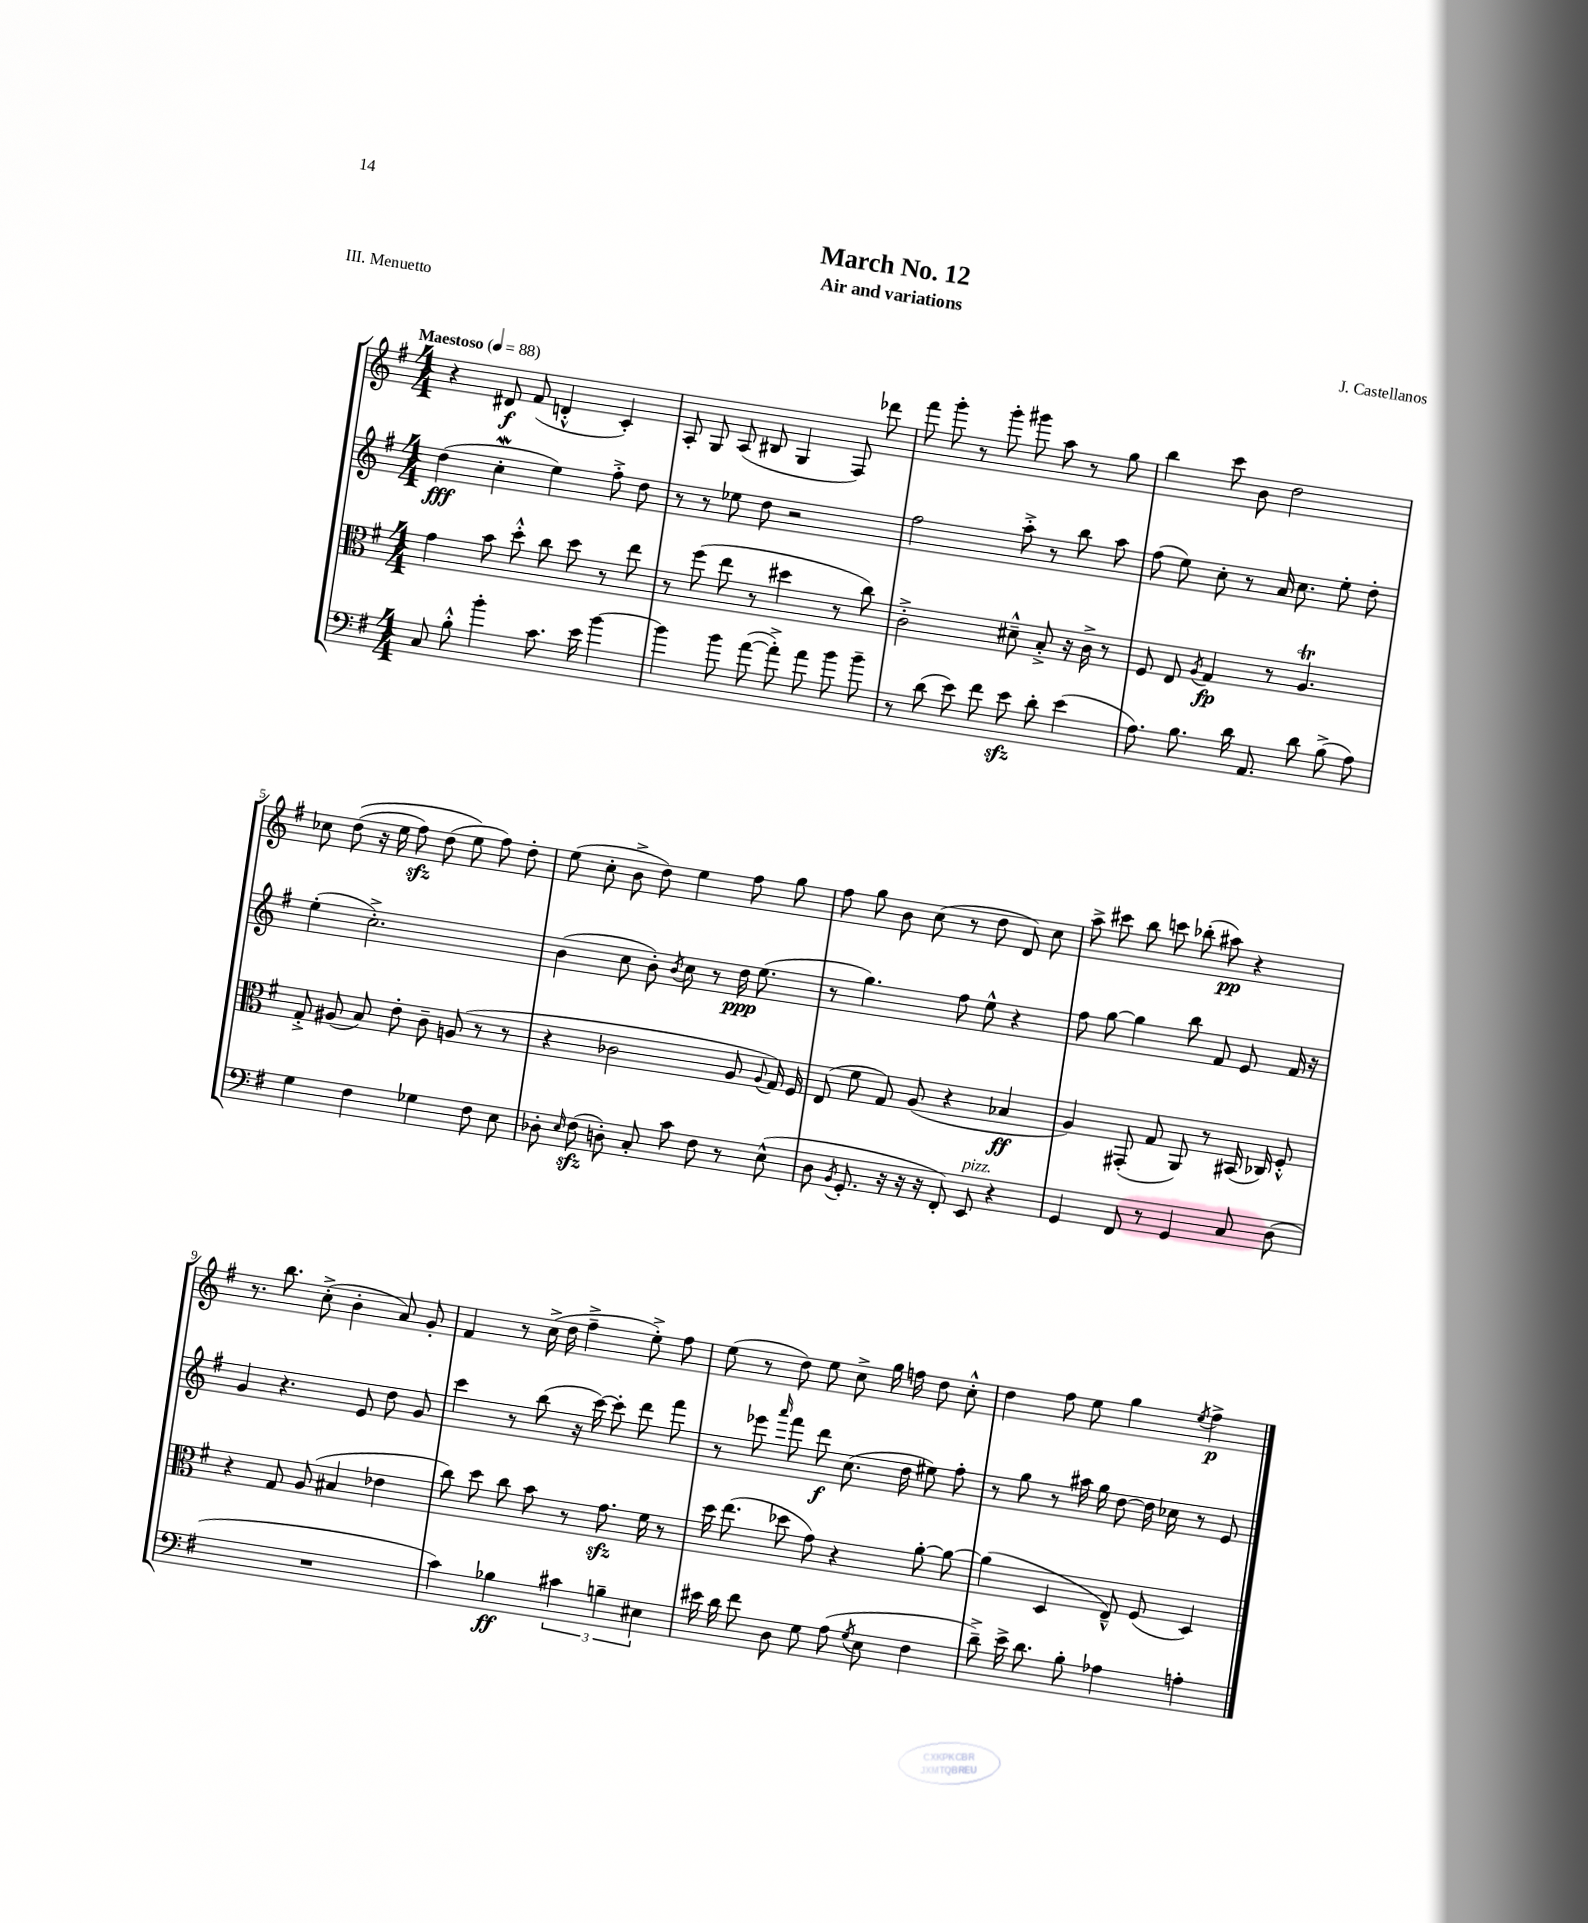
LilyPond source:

\header { title = "March No. 12" composer = "J. Castellanos" subtitle = "Air and variations" piece = "III. Menuetto" }
<<
\new StaffGroup <<
\new Staff = "s0" {
    \clef treble \key g \major \numericTimeSignature \time 4/4 \tempo "Maestoso" 4 = 88
    \autoBeamOff r4 dis'8\f fis'8( d'4-.-^ c'4-.) |
    a8-. g8 a8( bis8 g4 fis8) des'''8 |
    fis'''8 g'''8-. r8 g'''8-. gis'''8 a''8 r8 g''8 |
    b''4 c'''8 b'8 d''2 |
    ces''8 d''8(\( r16 e''16 fis''8\sfz) d''8( e''8\) fis''8) d''8-. |
    e''8( c''8-. b'8-> d''8) e''4 fis''8 g''8 |
    fis''8 g''8 b'8 c''8( r8 d''8 d'8) c''8 |
    a''8-> cis'''8 b''8 c'''8 bes''8-.( ais''8\pp) r4 |
    r8. b''8. c''8-.->( b'4-. a'8) g'8-. |
    fis'4 r8 c''16->( d''16 fis''4---> e''8-.->) fis''8 |
    e''8( r8 d''8) e''8 c''8-> g''16 f''16 d''8 c''8-.-^ |
    d''4 fis''8 e''8 g''4 \acciaccatura { e''8 } fis''4->\p \bar "|." |
}
\new Staff = "s1" {
    \clef treble \key g \major \numericTimeSignature \time 4/4
    \autoBeamOff d''4\fff( c''4-.\mordent e''4) fis''8-.-> d''8 |
    r8 r8 ees''8 d''8 r2 |
    fis''2 a''8-.-> r8 b''8 a''8 |
    fis''8( e''8) c''8-. r8 a'16 c''8. e''8-. d''8-. |
    e''4-.( c''2.-.->) |
    b'4( c''8 b'8-.) \acciaccatura { b'8 } c''8 r8 d''16\ppp e''8.( |
    r8 g''4.) fis''8 e''8-^ r4 |
    fis''8 g''8~ g''4 b''8 fis'8 e'8 fis'16 r16 |
    g'4 r4. e'8 d''8 g'8 |
    c'''4 r8 b''8( r16 c'''16~) c'''8-. d'''8 fis'''8 |
    r8 ees'''8 \grace { a'''16 } fis'''8 d'''8\f c''8.( d''16 eis''8) fis''8-. |
    r8 g''8 r8 ais''16 g''16 d''8~ d''16 ces''16 r8 e'8 \bar "|." |
}
\new Staff = "s2" {
    \clef alto \key g \major \numericTimeSignature \time 4/4
    \autoBeamOff g'4 b'8 d''8-.-^ c''8 d''8 r8 e''8 |
    r8 fis''8( e''8 r8 dis''4 r8 c''8) |
    c'2-.-> dis'8---^ b8-.-> r16 c'16-> r8 |
    fis8 e8 \acciaccatura { a8 } g4\fp r8 a4.\trill |
    g8-.-> ais8( b8) e'8-. c'8-- a8( r8 r8 |
    r4 ces'2 a8 \appoggiatura { a8 } g16) fis16 |
    e8( fis'8 g8) a8( r4 bes4\ff |
    a4) gis,8-.( g8 a,8) r8 bis,16( ces16) fis8-.-^ |
    r4 g8 a8( bis4 ees'4 |
    c''8) d''8 c''8 b'8 r8 g'8.\sfz fis'16 r8 |
    d''16 e''8.( des''8 g'8) r4 a'8~-. a'8~ |
    a'4( d4 e8---^) fis8( d4) \bar "|." |
}
\new Staff = "s3" {
    \clef bass \key g \major \numericTimeSignature \time 4/4
    \autoBeamOff c8 b8-.-^ b'4-. c'8. e'16 b'4~ |
    b'4 b'8 a'8~( a'8-.->) a'8 b'8 b'8-- |
    r8 d'8( e'8) fis'8 e'8\sfz d'8-. e'4( |
    a8.) b8. d'16 a,8. d'8 b8->( a8) |
    g4 fis4 ges4 fis8 e8 |
    des8-. \grace { e16 } fis8\sfz( d8-.) c8-. c'8 fis8 r8 e8-^( |
    d8 \acciaccatura { b,8 } g,8.-. r16 r16 r16 fis,8-.) e,8^\markup { \italic "pizz." } r4 |
    g,4 fis,8 r8 g,4 c8 d8( |
    R1 |
    c'4) bes4\ff \tuplet 3/2 { cis'4 b4-- eis4 } |
    eis'16 d'16 fis'8 d8 g8 a8( \acciaccatura { g8 } e8 fis4 |
    d'8--->) e'16-> d'8. b8-. aes4 a4-. \bar "|." |
}
>>
>>
